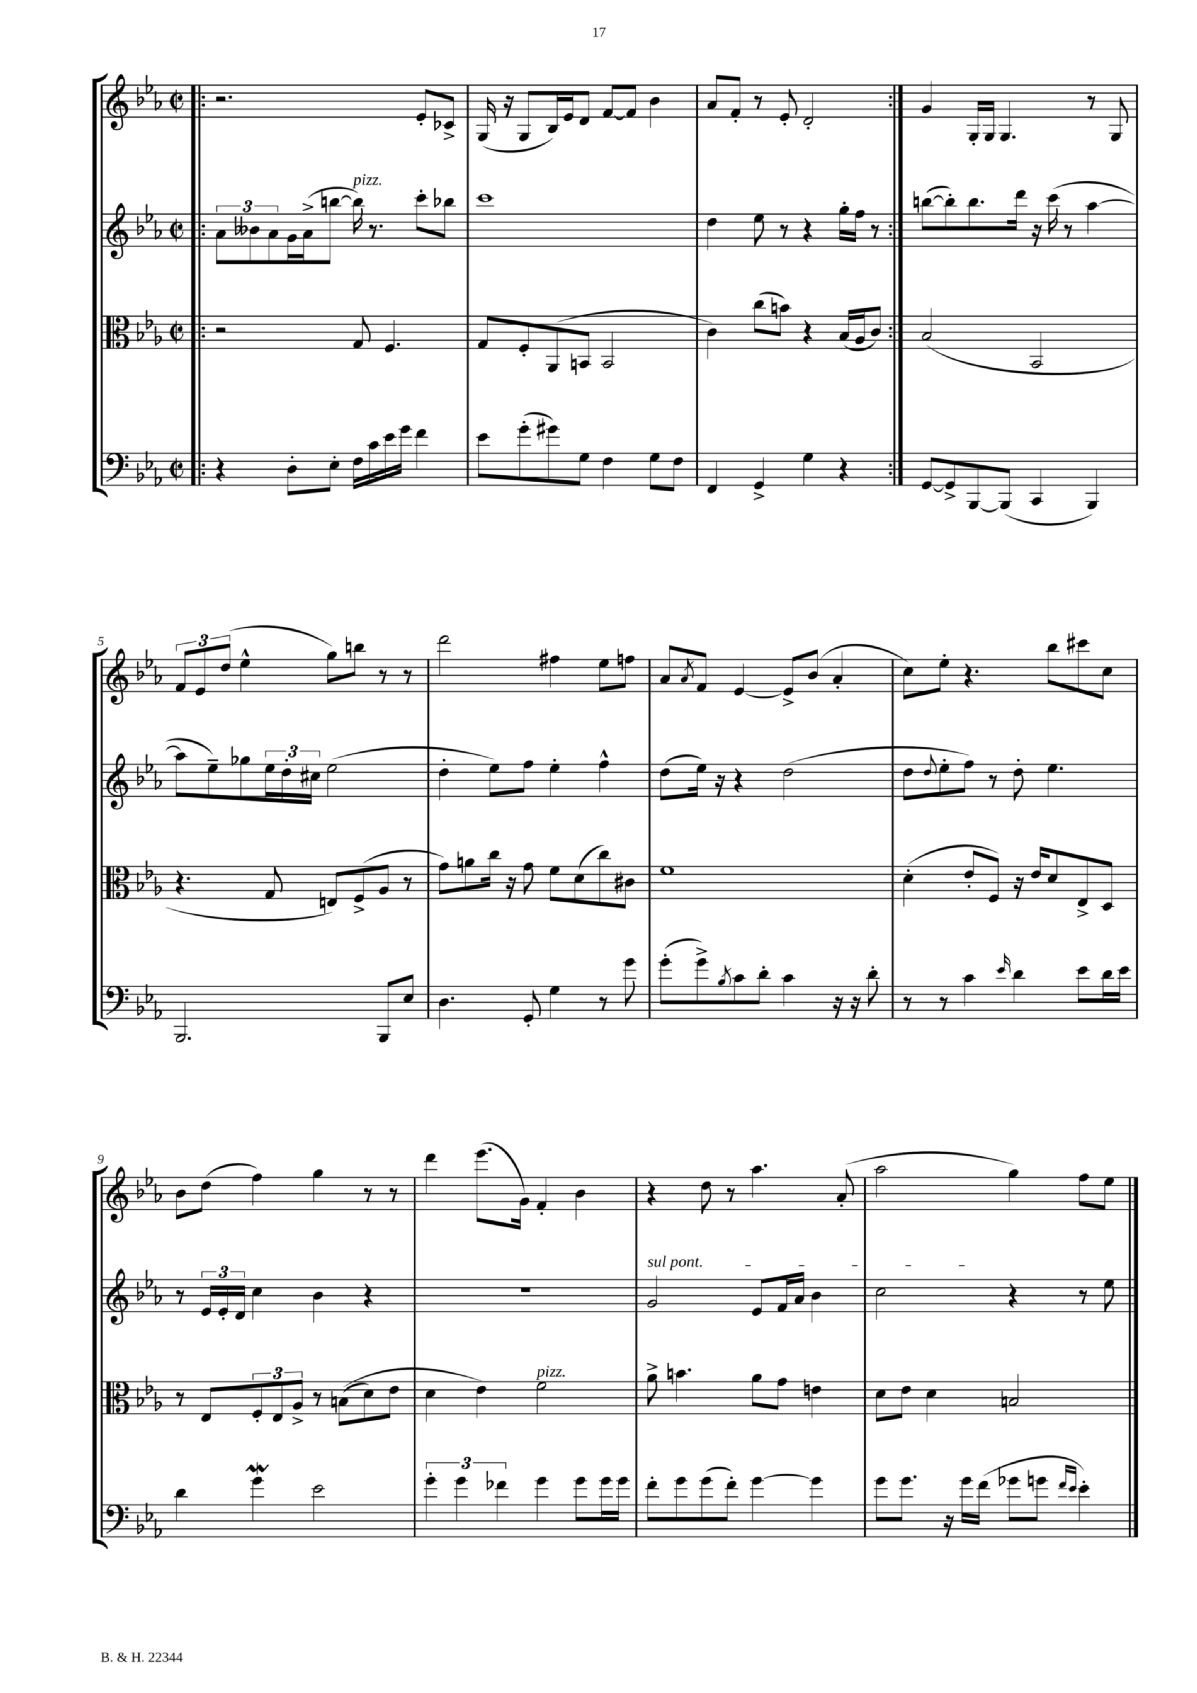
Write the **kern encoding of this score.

**kern	**kern	**kern	**kern
*staff4	*staff3	*staff2	*staff1
*clefF4	*clefC3	*clefG2	*clefG2
*k[b-e-a-]	*k[b-e-a-]	*k[b-e-a-]	*k[b-e-a-]
*M2/2	*M2/2	*M2/2	*M2/2
*met(c|)	*met(c|)	*met(c|)	*met(c|)
=!|:	=!|:	=!|:	=!|:
4r	2r	12a-	2.r
.	.	12b--	.
.	.	12a-	.
8D'	.	16g	.
.	.	(16a-^	.
8E-'	.	[8bb	.
16F	8G	16bb])	.
16c	.	8.r	.
16e-	4.F	.	.
16g	.	.	.
4f	.	8ccc'	8e-'
.	.	8bb-	8c-^
=	=	=	=
8e-	8G	1ccc	(16G
.	.	.	16r
(8g'	8F'	.	8G
8g#)	(8AA-	.	16B-)
.	.	.	16e-
8G	8BB	.	8d
4F	2BB	.	[8f
.	.	.	8f]
8G	.	.	4b-
8F	.	.	.
=	=	=	=
4FF	4c)	4dd	8a-
.	.	.	8f'
4GG^	(8cc	8ee-	8r
.	8b)	8r	8e-'
4G	4r	4r	2d'
4r	(16B-	16gg'	.
.	16A-	16ff	.
.	8c)	8r	.
=:|!	=:|!	=:|!	=:|!
[8GG	(2B-	([8bb	4g
8GG^]	.	8bb'])	.
[8BBB-	.	8.bb	16G'
.	.	.	16G
(8BBB-]	.	.	4.G
.	.	16ddd	.
4CC	2BB-	16r	.
.	.	(16ccc	.
.	.	8r	.
4BBB-)	.	[4aa-	8r
.	.	.	8G
=	=	=	=
2.BBB-	4.r	8aa-]	12f
.	.	.	12e-
.	.	8ee-~)	.
.	.	.	(12dd
.	.	8gg-	4ee-^^
.	8G	24ee-	.
.	.	24dd'	.
.	.	24cc#	.
.	8E)	(2ee-	8gg)
.	(8F^	.	8bb
8BBB-	8A-	.	8r
8E-	8r	.	8r
=	=	=	=
4.D	8g)	4dd'	2ddd
.	8a	.	.
.	16cc	8ee-)	.
.	16r	.	.
8GG'	8g	8ff	.
4G	8f	4ee-'	4ff#
.	(8d	.	.
8r	8cc)	4ff^^	8ee-
8g	8c#	.	8ff
=	=	=	=
(8g'	1f	(8dd	8a-
.	.	.	8qa-
8g^)	.	16ee-)	8f
.	.	16r	.
8qB-	.	.	.
8c	.	4r	[4e-
8d'	.	.	.
4c	.	(2dd	8e-^]
.	.	.	(8b-
16r	.	.	4a-'
16r	.	.	.
8d'	.	.	.
=	=	=	=
8r	(4d'	8dd	8cc)
.	.	8qqdd	.
8r	.	8ee-'	8ee-'
4c	8e-'	8ff)	4.r
.	8F)	8r	.
16qqe-	.	.	.
4d	16r	8dd'	.
.	16e-	.	.
.	8d	4.ee-	8bb-
8e-	8E-^	.	8ccc#
16d	8D	.	8cc
16e-	.	.	.
=	=	=	=
4d	8r	8r	8b-
.	8E-	24e-	(8dd
.	.	24e-'	.
.	.	24d	.
4g	12F'	4cc	4ff)
.	12E-	.	.
.	12A-^	.	.
2e-	8r	4b-	4gg
.	&((8B	.	.
.	8d)	4r	8r
.	8e-	.	8r
=	=	=	=
6g'	4d	1r	4ddd
6g	.	.	.
.	4e-&)	.	(8.eee-
6f-	.	.	.
.	.	.	16g)
4g	2f	.	4f'
8g	.	.	4b-
16g	.	.	.
16g	.	.	.
=	=	=	=
8f'	8a-^	2g	4r
8g	4.b	.	.
(8g	.	.	8dd
8f')	.	.	8r
[4g	8a-	8e-	4.aa-
.	8g	16f	.
.	.	16a-	.
4g]	4e	4b-	.
.	.	.	(8a-'
=	=	=	=
8g	8d	2cc	2aa-
8.g	8e-	.	.
.	4d	.	.
16r	.	.	.
16g	.	.	.
(16f	.	.	.
8g-	2B	4r	4gg)
8g	.	.	.
16qqf	.	.	.
16qqe-	.	.	.
4e-')	.	8r	8ff
.	.	8ee-	8ee-
==	==	==	==
*-	*-	*-	*-
